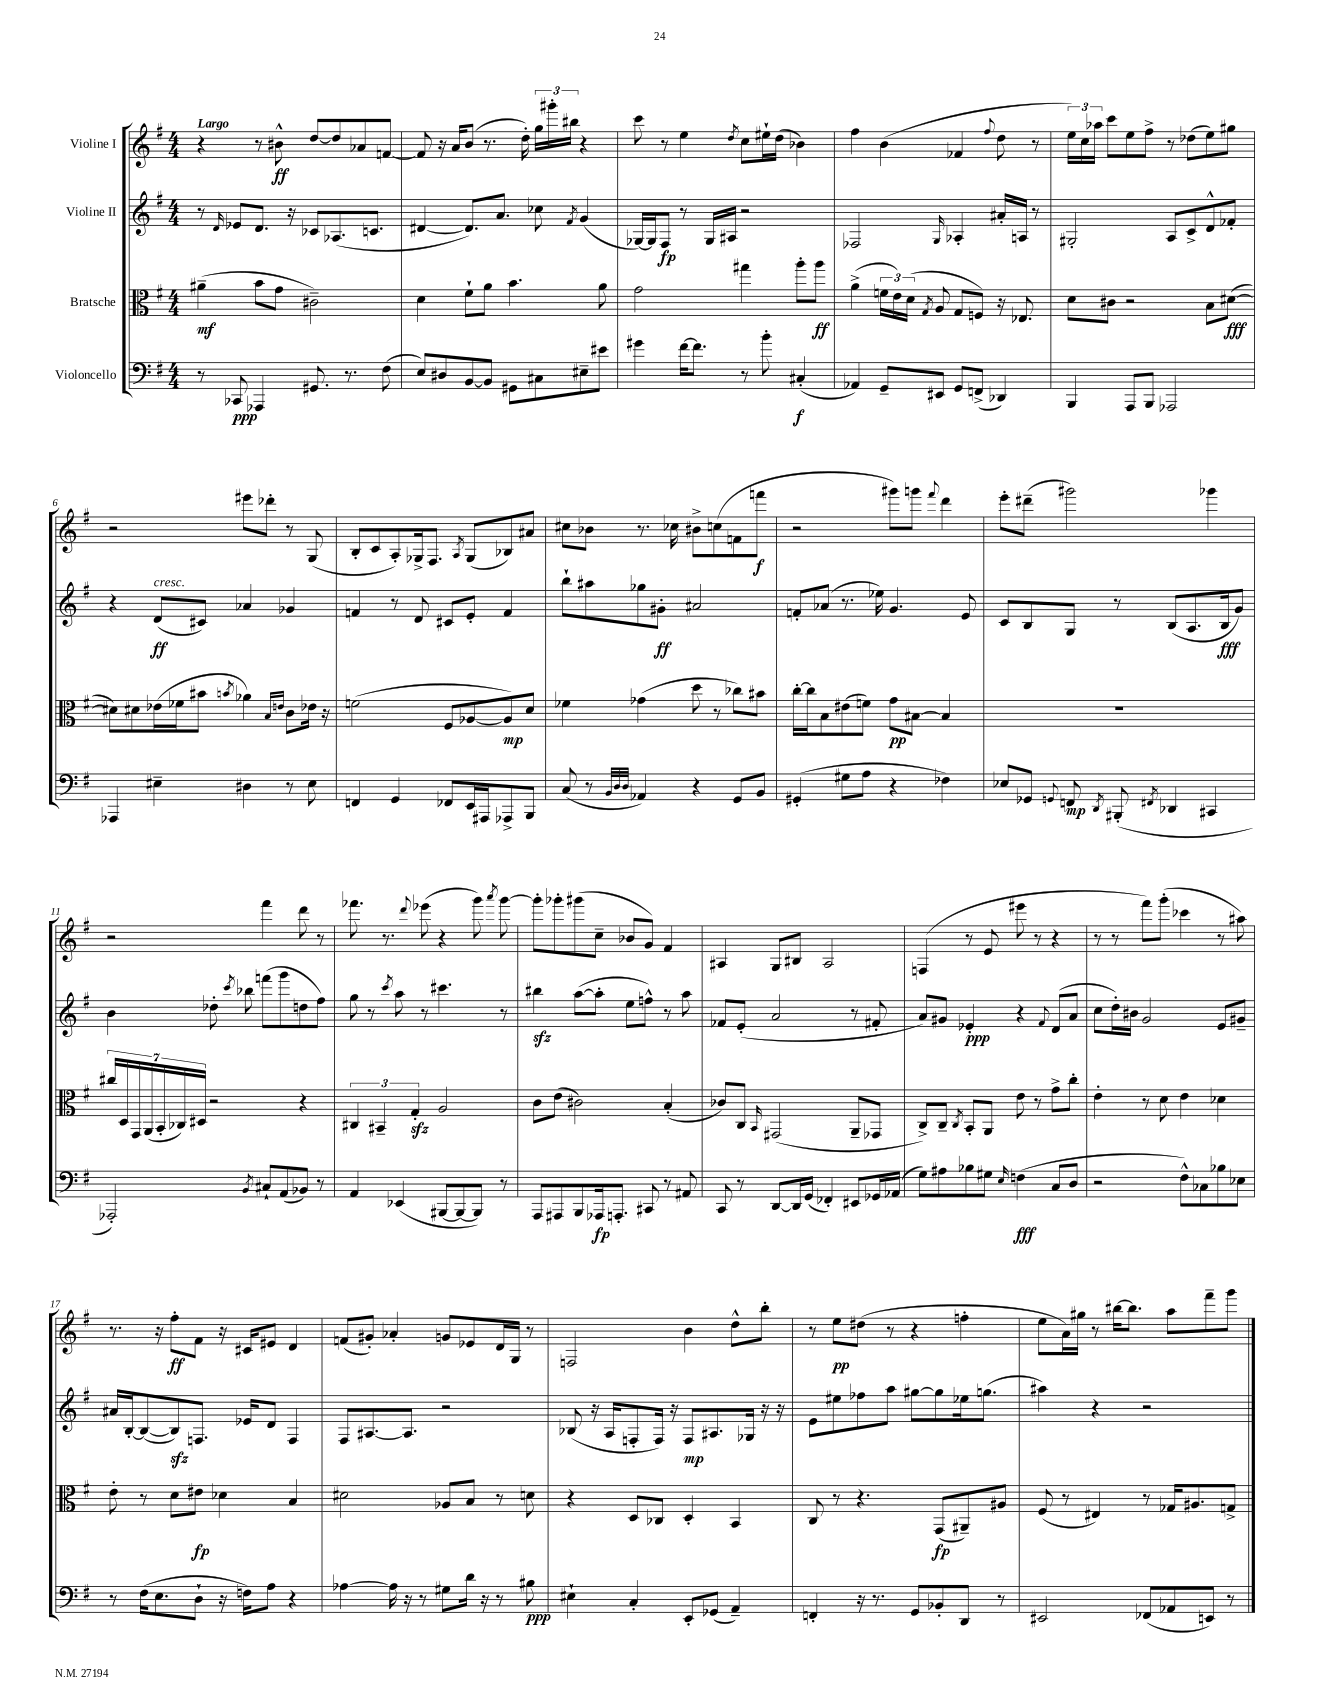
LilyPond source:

<<
\new StaffGroup <<
\new Staff = "s0" \with { instrumentName = "Violine I" } {
    \clef treble \key g \major \numericTimeSignature \time 4/4 \tempo "Largo"
    \autoBeamOff r4 r8 bis'8-^\ff d''8[~ d''8 aes'8 f'8]~ |
    f'8 r16 a'16[ b'8]( r8. d''16-.) \tuplet 3/2 { g''16[ gis'''16-. bis''16] } r4 |
    c'''8 r8 e''4 \acciaccatura { d''8 } c''8[ eis''16-! d''16]( bes'4) |
    fis''4 b'4( fes'4 \appoggiatura { fis''8 } d''8 r8 |
    \tuplet 3/2 { e''16[) c''16 aes''16] } c'''8[ e''8 fis''8]-> r8 des''8[( e''8) gis''8] |
    r2 eis'''8[ des'''8]-. r8 g8( |
    b8[-. c'8 a8-.) ges16-> fis8.] \acciaccatura { a8 } ges8[( bes8) ais'8] |
    cis''8[ bes'8] r8. ces''16 bis'8[-> c''8( f'8 f'''8]\f |
    r2 gis'''8[) g'''8] \appoggiatura { fis'''8 } d'''4 |
    e'''8[-. dis'''8]--( gis'''2) ges'''4 |
    r2 fis'''4 d'''8 r8 |
    fes'''8. r8. \appoggiatura { d'''8 } ees'''8( r4 g'''8) \acciaccatura { a'''8 } g'''8~ |
    g'''8[-. ges'''8-. gis'''8( c''8]-- bes'8[ g'8]) fis'4 |
    ais4 g8[ bis8] ais2 |
    f4( r8 e'8 eis'''8 r8 r4 |
    r8 r8 fis'''8[) g'''8]-.( ces'''4 r8 ais''8) |
    r8. r16 fis''8[-.\ff fis'8] r16 cis'16[ eis'8] d'4 |
    f'8[( gis'8]-.) aes'4-. g'8[ ees'8 d'16 g16] r8 |
    f2 b'4 d''8[-^ b''8]-. |
    r8 e''8[\pp dis''8]( r8 r4 f''4-. |
    e''8[ a'16) gis''16] r8 bis''16[~ bis''8.] a''8[ fis'''8-- g'''8] \bar "|." |
}
\new Staff = "s1" \with { instrumentName = "Violine II" } {
    \clef treble \key g \major \numericTimeSignature \time 4/4
    \autoBeamOff r8 \grace { d'16 } ees'8[ d'8.] r16 ces'8[ aes8.( c'8.] |
    dis'4~ dis'8.[) a'8.] ces''8 \acciaccatura { fis'8 } g'4( |
    ges16[~) ges16 fis8]\fp r8 ges16[ ais16] r2 |
    fes2 \grace { g16 } aes4-. ais'16[-. a16] r8 |
    gis2-. a8[ c'8-> d'8-^ fes'8]-. |
    r4 d'8[\ff^\markup { \italic "cresc." }( cis'8]) aes'4 ges'4 |
    f'4 r8 d'8 cis'8[ e'8]-. f'4 |
    b''8[-! ais''8 ges''8 gis'8]-.\ff ais'2 |
    f'8[-. aes'8]( r8. ees''16) g'4. e'8 |
    c'8[ b8 g8] r8 b8[( a8. b16\fff g'8]) |
    b'4 des''8-. \acciaccatura { c'''8 } bes''8 f'''8[( g'''8 d''8 fis''8]) |
    g''8 r8 \acciaccatura { c'''8 } a''8 r8 cis'''4. r8 |
    bis''4\sfz a''8[~( a''8]-. e''8[ f''8]-^) r8 a''8 |
    fes'8[ e'8]-.( a'2 r8 fis'8-. |
    a'8[) gis'8] ees'4-.\ppp r4 \appoggiatura { fis'8 } d'8[( a'8] |
    c''8[ d''16-.) bis'16] g'2 e'8[ gis'8]-- |
    ais'16[ b16~-. b8~( b8\sfz) f8.] ees'16[ d'8] f4 |
    fis8[ ais8.~ ais8.] r2 |
    bes8( r16 a16[ f8-. f16]) r16 f8[\mp ais8. ges16] r16 r16 |
    e'8[ eis''8 fes''8 a''8] gis''8[~ gis''8 ees''16 g''8.]( |
    ais''4) r4 r2 \bar "|." |
}
\new Staff = "s2" \with { instrumentName = "Bratsche" } {
    \clef alto \key g \major \numericTimeSignature \time 4/4
    \autoBeamOff ais'4--\mf( b'8[ g'8] cis'2--) |
    d'4 fis'8[-! a'8] b'4. a'8 |
    g'2 gis''4 a''8[-. a''8]\ff |
    a'4->( \tuplet 3/2 { f'16[ e'16) d'16]( } \acciaccatura { g8 } a8 g8[ f8]) r16 ees8. |
    d'8[ cis'8] r2 b8[ dis'8]~\fff( |
    dis'8[) dis'8 ees'16( fes'16 bis'8] \acciaccatura { b'8 } aes'4) \grace { b16[ e'16] } c'8[ ees'16] r16 |
    f'2( fis8[ aes8~ aes8\mp) d'8] |
    fes'4 ges'4( d''8 r8 ces''8[) bis'8] |
    c''16[~-. c''16 b8 eis'8( f'8]) g'8[\pp bis8]~ bis4 |
    R1 |
    \tuplet 7/4 { cis''16[ d16 g,16 a,16( b,16-. ces16) dis16] } r2 r4 |
    \tuplet 3/2 { cis4 bis,4-- g4-.\sfz } a2 |
    c'8[ e'8]( cis'2) b4-.( |
    ces'8[) c8] \grace { b,16 } gis,2( a,8[-- ges,8] |
    c8[->) c8]-- \acciaccatura { c8 } b,8[-. a,8] e'8 r8 g'8[-> c''8]-. |
    e'4-. r8 d'8 e'4 des'4 |
    e'8-. r8 d'8[ eis'8]\fp des'4 b4 |
    dis'2 aes8[ b8] r8 d'8 |
    r4 d8[ ces8] d4-. b,4 |
    c8 r8 r4. g,8[\fp( ais,8--) ais8] |
    fis8( r8 eis4) r8 ges16[ ais8. g8]-> \bar "|." |
}
\new Staff = "s3" \with { instrumentName = "Violoncello" } {
    \clef bass \key g \major \numericTimeSignature \time 4/4
    \autoBeamOff r8 ces,8\ppp aes,,4 gis,8. r8. fis8( |
    e8[) dis8 b,8~ b,8] gis,8[ cis8 eis8-- eis'8] |
    gis'4 fis'16[~ fis'8.] r8 b'8-. cis4-.\f( |
    aes,4) g,8[-- eis,8] g,8[ f,8]->( des,4) |
    b,,4 a,,8[ b,,8] aes,,2 |
    aes,,4 eis4-- dis4 r8 eis8 |
    f,4 g,4 fes,8[ e,16 ais,,16 aes,,8-> b,,8] |
    c8( r8 \grace { b,32[ d32 d32] } aes,4) r4 g,8[ b,8] |
    gis,4-.( gis8[ a8] r4 fes4) |
    ees8[ ges,8] \appoggiatura { g,8 } f,8\mp \acciaccatura { d,8 } bis,,8-.( \acciaccatura { fis,8 } des,4 cis,4 |
    aes,,2-.) \acciaccatura { b,8 } cis8[-! a,8( bes,8]) r8 |
    a,4 ees,4( bis,,8[~ bis,,8~ bis,,8]) r8 |
    a,,8[ ais,,8 b,,8 aes,,16\fp a,,8.]-. cis,8 r8 ais,8 |
    c,8 r8 d,8[~ d,16 g,16]( fes,4-.) eis,8[ ges,16 aes,16]( |
    g8[) ais8 bes8 gis8] \grace { e16 } f4\fff( c8[ d8] |
    r2 fis8[-^) ces8 bes8 ees8] |
    r8 fis16[( e8. d8]-! r16 f16[) a8] r4 |
    aes4~ aes16 r16 r8 gis8[ d'16] r16 r8 bis8\ppp |
    eis4-! c4-. e,8[-. ges,8]( a,4--) |
    f,4-. r16 r8. g,8[ bes,8-. d,8] r8 |
    eis,2 fes,8[( aes,8 e,8]) r8 \bar "|." |
}
>>
>>
